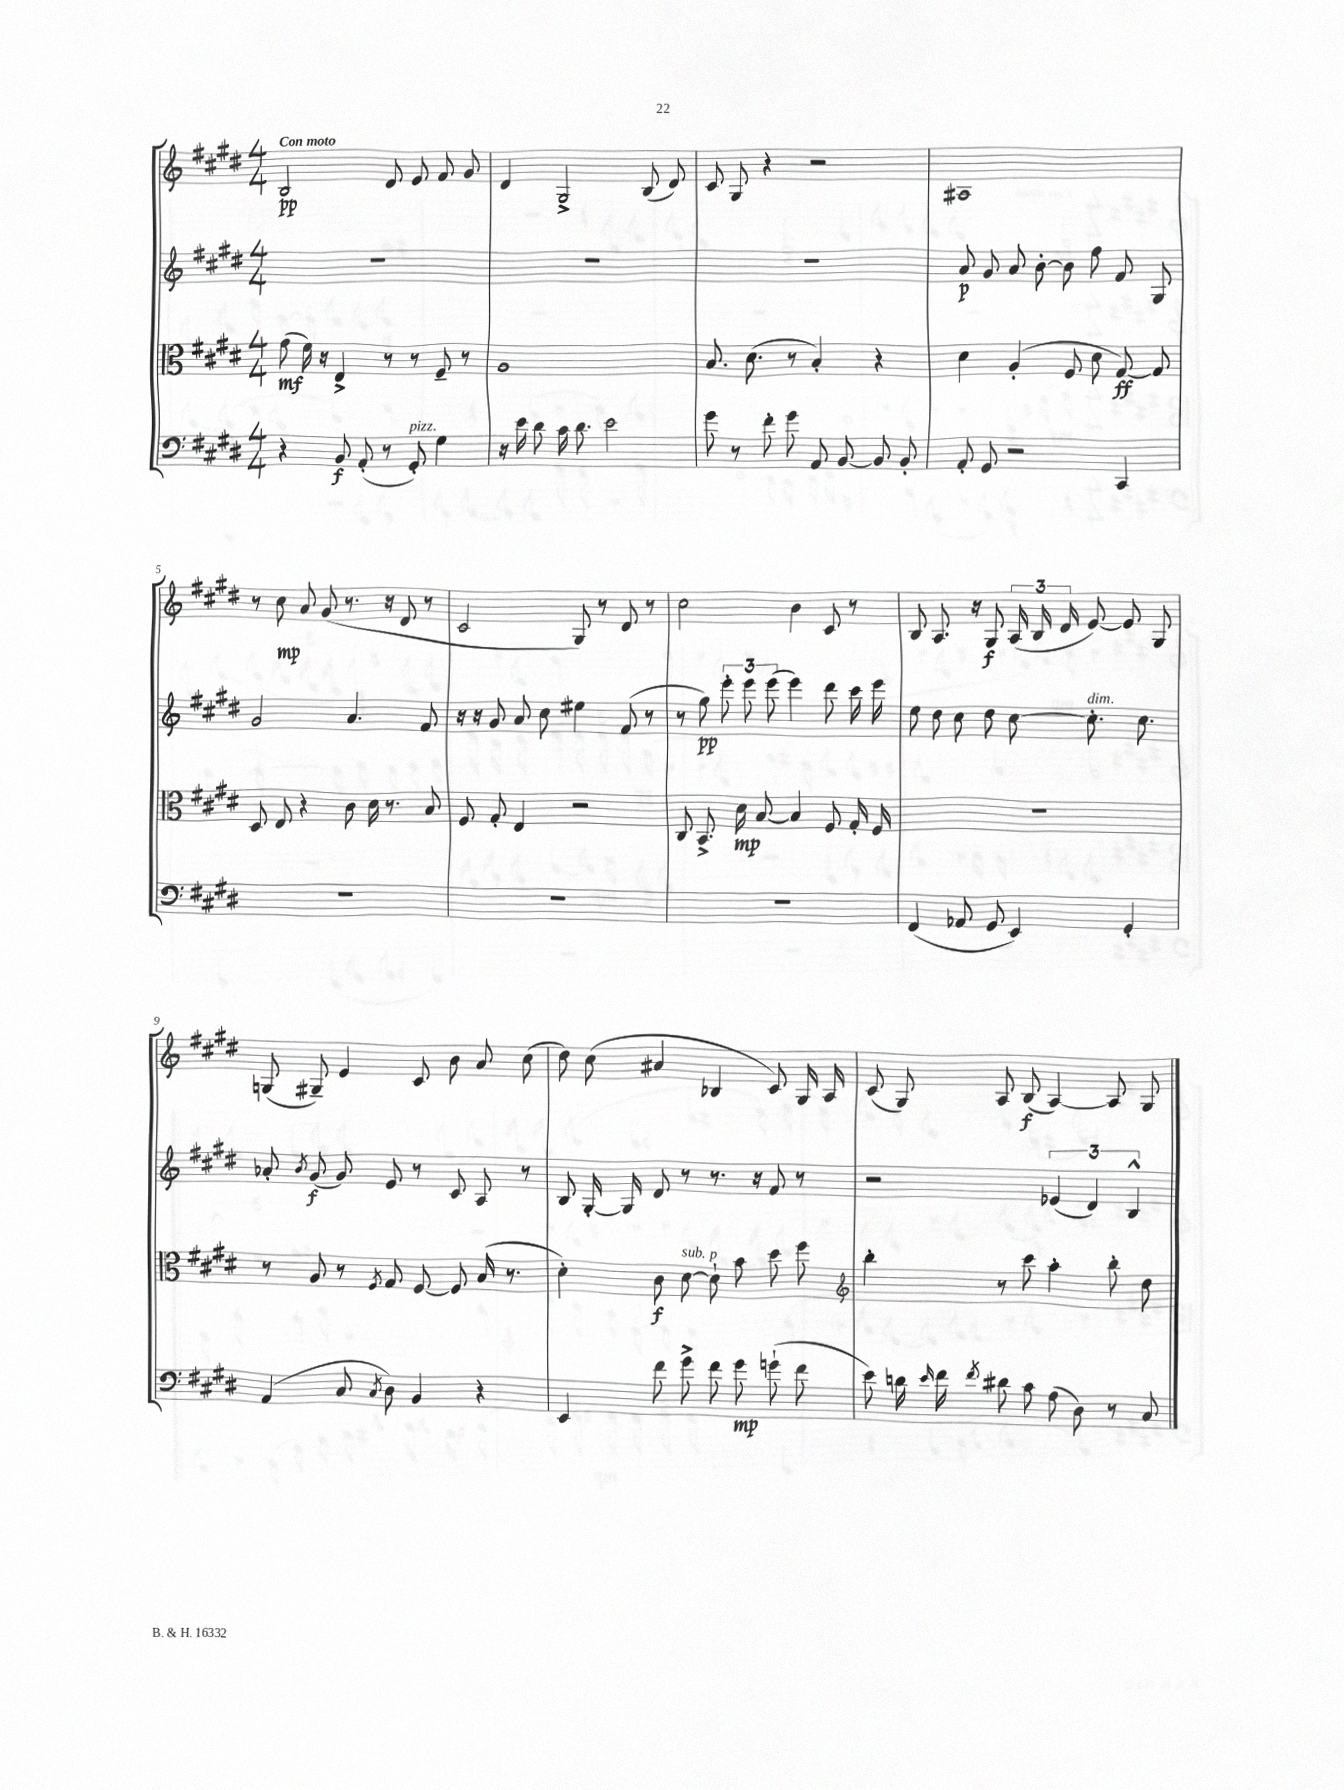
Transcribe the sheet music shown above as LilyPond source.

<<
\new StaffGroup <<
\new Staff = "s0" {
    \clef treble \key e \major \numericTimeSignature \time 4/4 \tempo "Con moto"
    \autoBeamOff b2\pp dis'8 e'8 fis'8 gis'8 |
    dis'4 gis2-> b8( dis'8) |
    cis'8 gis8 r4 r2 |
    ais1 |
    r8 cis''8\mp a'8 gis'8( r8. r16 dis'8 r8 |
    cis'2 gis8) r8 dis'8 r8 |
    cis''2 b'4 cis'8 r8 |
    b8 a8. r16 gis8\f \tuplet 3/2 { a16( b16 dis'16 } e'8~) e'8 gis8 |
    g8( gis8--) e'4 cis'8 b'8 a'8 cis''8( |
    dis''8) cis''8( ais'4 bes4 cis'8) gis16 a16 |
    cis'8( gis8) a8 b8\f( a4~) a8 gis8 \bar "|." |
}
\new Staff = "s1" {
    \clef treble \key e \major \numericTimeSignature \time 4/4
    \autoBeamOff R1 |
    R1 |
    R1 |
    a'8\p gis'8 a'8 b'8~-. b'8 fis''8 fis'8 gis8 |
    gis'2 a'4. fis'8 |
    r16 r16 gis'8 a'8 cis''8 eis''4 fis'8( r8 |
    r8 gis''8\pp) \tuplet 3/2 { e'''8-. e'''8 e'''8( } e'''4) dis'''8 cis'''16 e'''16 |
    e''8 dis''8 cis''8 dis''8 cis''8~ cis''8.-.^\markup { \italic "dim." } cis''8. |
    aes'8-. \acciaccatura { b'8 } gis'8\f( gis'8) e'8 r8 cis'8 a8 r8 |
    b8 gis16~-. gis16 dis'8 r8 r8. r16 fis'8 r8 |
    r2 \tuplet 3/2 { ees'4( dis'4) b4-^ } \bar "|." |
}
\new Staff = "s2" {
    \clef alto \key e \major \numericTimeSignature \time 4/4
    \autoBeamOff gis'8\mf( fis'16) r16 e4-> r8 r8 fis8-- r8 |
    a1 |
    b8. dis'8.( r8 b4-.) r4 |
    dis'4 a4-.( fis8 dis'8 gis8~\ff) gis8 |
    dis8 e8 r4 cis'8 dis'16 r8. b8 |
    fis8 gis8-. e4 r2 |
    cis8 b,8.-> dis'16\mp b8~ b4 fis8 gis16-. fis16 |
    R1 |
    r8 a8 r8 \acciaccatura { fis8 } gis8 fis8~ fis8 b16( r8. |
    dis'4-.) cis'8\f dis'8~^\markup { \italic "sub. p" } dis'8-! b'8 dis''8 fis''8 |
    \clef treble b''4-. r8 cis'''8 a''4-. b''8-. dis''8 \bar "|." |
}
\new Staff = "s3" {
    \clef bass \key e \major \numericTimeSignature \time 4/4
    \autoBeamOff r4 b,8\f a,8-.( r8 gis,8-.^\markup { \italic "pizz." }) gis4 |
    r16 e'16 dis'8 cis'16 dis'8. e'2 |
    gis'8 r8 fis'8-. gis'8 a,8 b,8~ b,8 b,8-. |
    a,8-. gis,8 r2 cis,4 |
    R1 |
    R1 |
    R1 |
    fis,4( aes,8 gis,8 e,4) gis,4-. |
    a,4( cis8 \acciaccatura { cis8 } dis8) b,4 r4 |
    e,4 fis'8 gis'8-> fis'8 gis'8\mp g'8-!( fis'8 |
    e'8) d'16 \grace { e'16 } fis'16 \acciaccatura { fis'8 } dis'8 cis'8 a8( dis8) r8 cis8 \bar "|." |
}
>>
>>
